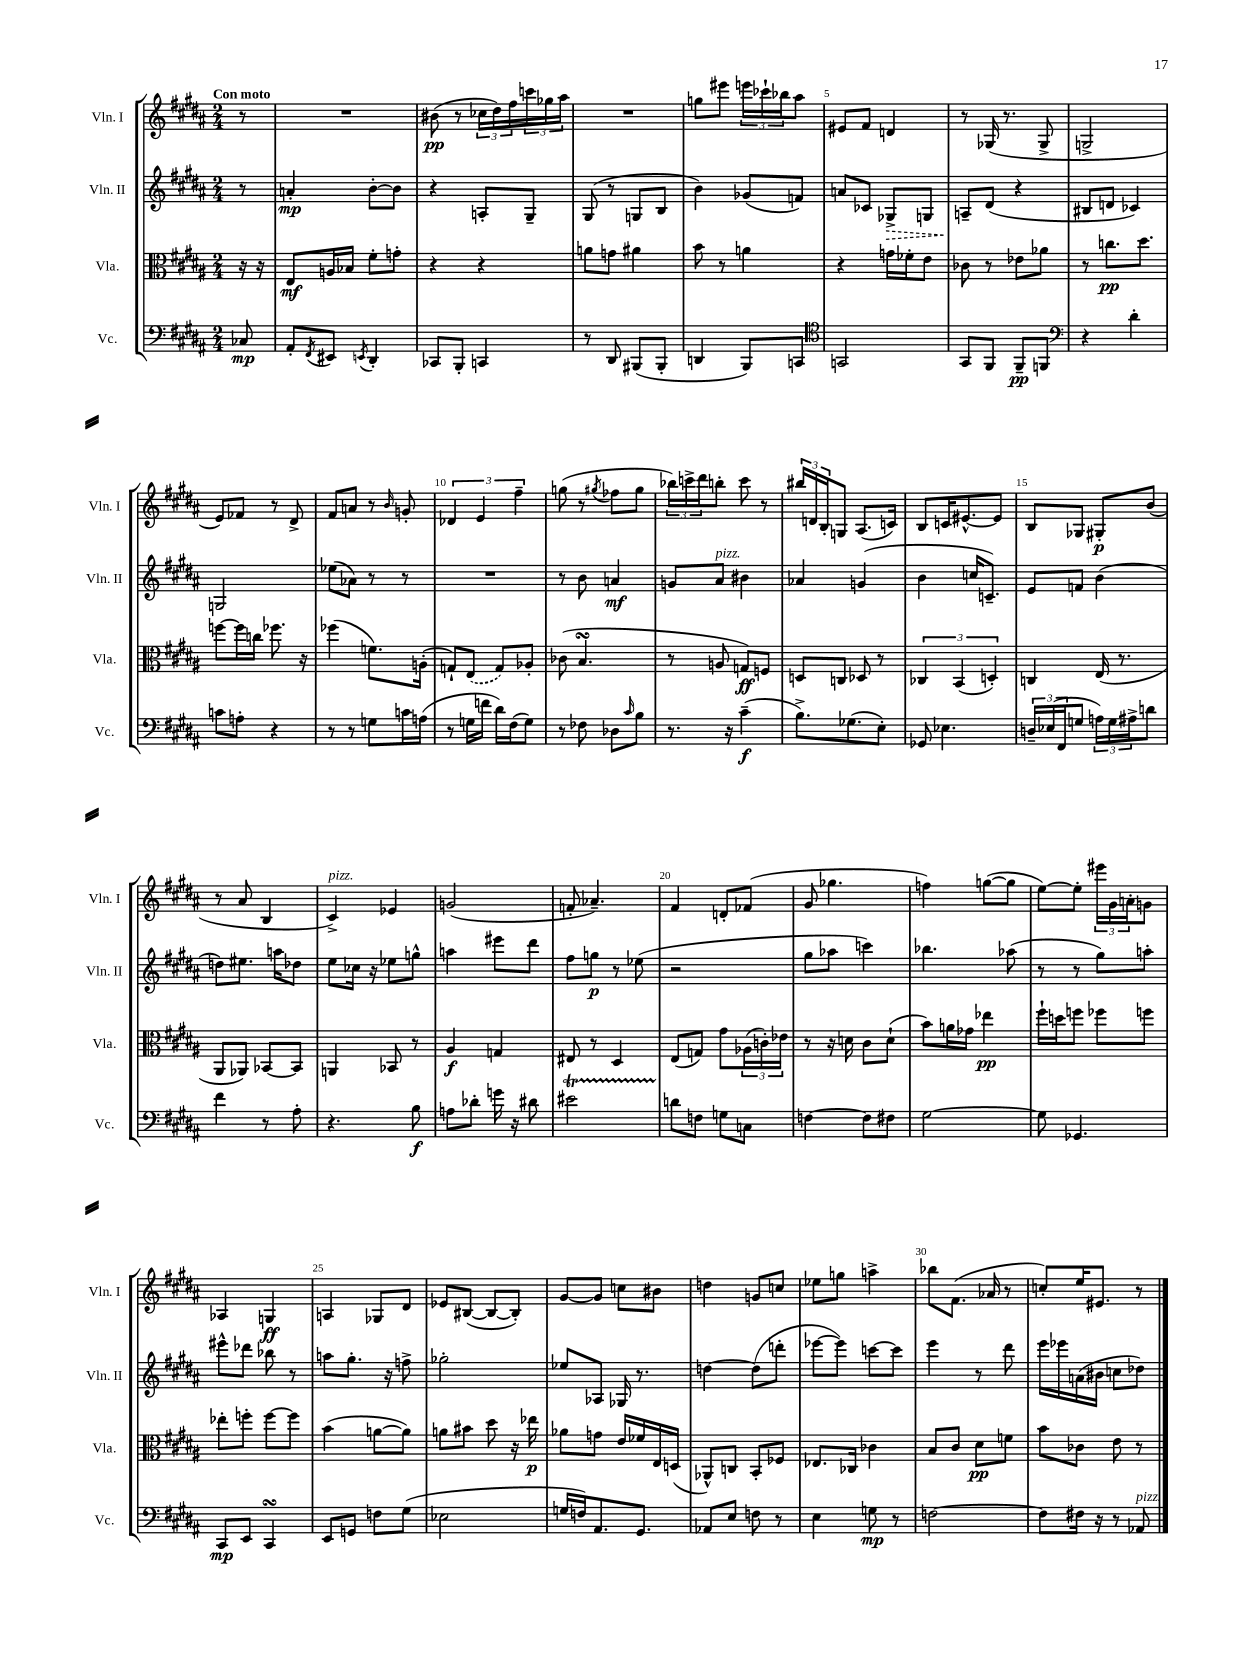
<<
\new StaffGroup <<
\new Staff = "s0" \with { instrumentName = "Vln. I" shortInstrumentName = "Vln. I" } {
    \clef treble \key b \major \numericTimeSignature \time 2/4 \partial 8 \tempo "Con moto"
    r8 |
    R2 |
    bis'8\pp( r8 \tuplet 3/2 { ces''16 dis''16) fis''16 } \tuplet 3/2 { c'''16 ges''16 ais''16 } |
    R2 |
    g''8 eis'''8 \tuplet 3/2 { e'''16 ces'''16-! bes''16 } ais''8 |
    eis'8 fis'8 d'4 |
    r8 ges16( r8. ges8-> |
    g2-> |
    e'8) fes'8 r8 dis'8-> |
    fis'8 a'8 r8 \grace { b'16 } g'8-. |
    \tuplet 3/2 { des'4 e'4 fis''4-- } |
    g''8( r8 \acciaccatura { gis''8 } fes''8 gis''8 |
    \tuplet 3/2 { bes''16) c'''16-> dis'''16 } b''8-. c'''8 r8 |
    \tuplet 3/2 { bis''16 d'16 b16-. } g8 ais8.( c'16) |
    b8 c'16 eis'8.~-^ eis'8 |
    b8 ges8 gis8-.\p b'8( |
    r8 ais'8 b4 |
    cis'4->^\markup { \italic "pizz." }) ees'4 |
    g'2( |
    f'8-. aes'4.--) |
    fis'4 d'8-. fes'8( |
    gis'8 ges''4. |
    f''4) g''8~( g''8 |
    e''8~) e''8-. \tuplet 3/2 { eis'''16 gis'16 a'16-. } g'8 |
    aes4 g4\ff |
    a4 ges8 dis'8 |
    ees'8 bis8~( bis8~ bis8-.) |
    gis'8~ gis'8 c''8 bis'8 |
    d''4 g'8 c''8 |
    ees''8 g''8 a''4-> |
    bes''8 fis'8.( aes'16 r8 |
    c''8-.) e''16 eis'8. r8 \bar "|." |
}
\new Staff = "s1" \with { instrumentName = "Vln. II" shortInstrumentName = "Vln. II" } {
    \clef treble \key b \major \numericTimeSignature \time 2/4 \partial 8
    r8 |
    a'4-.\mp b'8~-. b'8 |
    r4 a8-. gis8-- |
    gis8( r8 g8 b8 |
    b'4) ges'8( f'8) |
    a'8 ces'8 \once \override Hairpin.style = #'dashed-line ges8->\> g8 |
    a8--\! dis'8( r4 |
    bis8 d'8 ces'4) |
    g2 |
    ees''8( aes'8) r8 r8 |
    R2 |
    r8 b'8 a'4\mf |
    g'8 ais'8^\markup { \italic "pizz." } bis'4 |
    aes'4 g'4( |
    b'4 c''16 c'8.--) |
    e'8 f'8 b'4( |
    d''8) eis''8. a''16 des''8 |
    e''8 ces''16 r16 ees''8 g''8-^ |
    a''4 eis'''8 dis'''8 |
    fis''8 g''8\p r8 ees''8( |
    r2 |
    gis''8 aes''8 c'''4) |
    bes''4. aes''8( |
    r8 r8 gis''8) a''8-. |
    eis'''8-^ des'''8 bes''8 r8 |
    a''8 gis''8.-. r16 f''8-> |
    ges''2-. |
    ees''8 aes8 ges16 r8. |
    d''4~ d''8( d'''8-. |
    ees'''8~ ees'''8) c'''8~ c'''8 |
    e'''4 r8 dis'''8 |
    e'''16 ees'''16 a'16( bis'16 c''8 des''8) \bar "|." |
}
\new Staff = "s2" \with { instrumentName = "Vla." shortInstrumentName = "Vla." } {
    \clef alto \key b \major \numericTimeSignature \time 2/4 \partial 8
    r16 r16 |
    e8\mf a16 bes16 fis'8-. g'8-. |
    r4 r4 |
    a'8 g'8 ais'4 |
    b'8 r8 a'4 |
    r4 g'16 fes'16-. e'8 |
    ces'8 r8 ees'8 aes'8 |
    r8 c''8.\pp dis''8. |
    f''8~ f''16 c''16 fes''8. r16 |
    fes''4( f'8.) a16-.( |
    g8-!) \once \slurDashed e8( g8) aes8-. |
    ces'8( b4.\turn |
    r8 a8 g8\ff) f8 |
    d8 c8 des8 r8 |
    \tuplet 3/2 { ces4 b,4( d4-.) } |
    c4 e16( r8. |
    ais,8 aes,8) bes,8~ bes,8 |
    a,4 bes,8 r8 |
    ais4\f g4 |
    eis8 r8 dis4 |
    e8( g8) gis'8 \tuplet 3/2 { aes16( c'16-.) ees'16 } |
    r8 r16 d'16 cis'8 d'8-!( |
    b'8) a'16 ges'16 ees''4\pp |
    fis''16-! d''16 f''8 fes''8 f''8 |
    ees''8-. f''8-. f''8~ f''8 |
    b'4( a'8~ a'8) |
    a'8 bis'8 dis''8 r16 ees''16\p |
    aes'8 g'8 e'16 fes'16 e16 d16( |
    aes,8-^) c8 b,8-. fes8 |
    ees8. ces16 ces'4 |
    b8 cis'8 dis'8\pp f'8 |
    b'8 ces'8 e'8 r8 \bar "|." |
}
\new Staff = "s3" \with { instrumentName = "Vc." shortInstrumentName = "Vc." } {
    \clef bass \key b \major \numericTimeSignature \time 2/4 \partial 8
    ces8\mp |
    ais,8-. \acciaccatura { fis,8 } eis,8 \acciaccatura { e,8 } dis,4-. |
    ces,8 b,,8-. c,4 |
    r8 dis,8 bis,,8( bis,,8-. |
    d,4 b,,8) c,8 |
    \clef tenor g,2 |
    gis,8 fis,8 fis,8--\pp f,8 |
    \clef bass r4 dis'4-. |
    c'8 a8-. r4 |
    r8 r8 g8 c'16 a16( |
    r8 g16 f'16 dis'16) fis16( g8) |
    r8 fes8 des8 \grace { cis'16 } b8 |
    r8. r16 cis'4--\f( |
    b8.->) ges8.( e8-.) |
    ges,8 ees4. |
    \tuplet 3/2 { d16-- ees16( fis,16 } g8 \tuplet 3/2 { a16) g16 ais16-> } d'8 |
    fis'4 r8 ais8-. |
    r4. b8\f |
    a8 des'8-. g'16 r16 dis'8 |
    eis'2\startTrillSpan |
    d'8\stopTrillSpan f8 g8 c8 |
    f4~ f8 fis8 |
    gis2~ |
    gis8 ges,4. |
    cis,8\mp e,8 cis,4\turn |
    e,8 g,8 f8 gis8( |
    ees2 |
    g16 f16) ais,8. gis,8. |
    aes,8 e8 f8 r8 |
    e4 g8\mp r8 |
    f2~ |
    f8 fis16 r16 r8 aes,8^\markup { \italic "pizz." } \bar "|." |
}
>>
>>
\layout { \context { \Score \override BarNumber.break-visibility = ##(#f #t #t) barNumberVisibility = #(every-nth-bar-number-visible 5) } }
